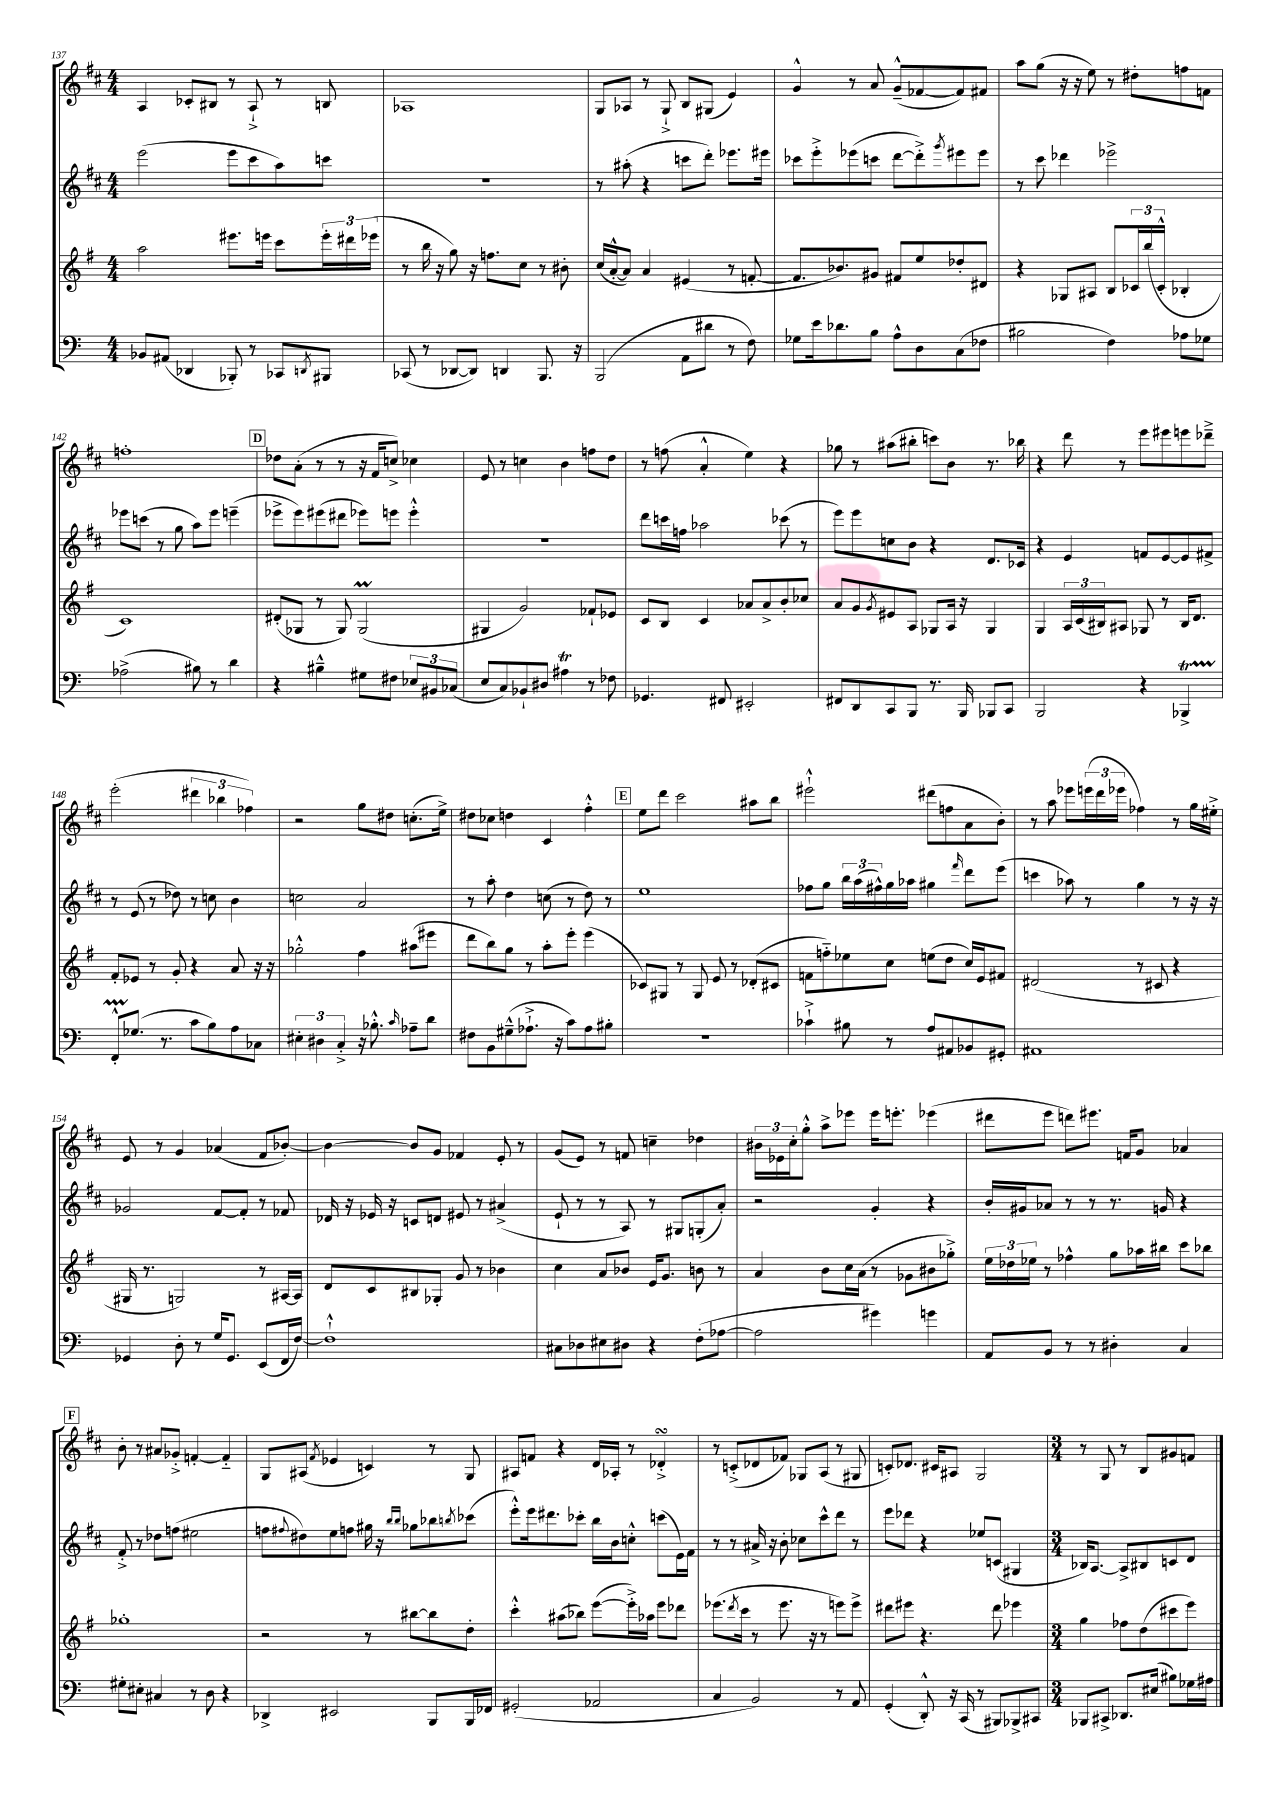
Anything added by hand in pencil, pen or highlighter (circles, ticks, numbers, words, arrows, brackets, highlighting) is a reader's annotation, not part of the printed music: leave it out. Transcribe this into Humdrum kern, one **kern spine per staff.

**kern	**kern	**kern	**kern
*staff4	*staff3	*staff2	*staff1
*clefF4	*clefG2	*clefG2	*clefG2
*k[]	*k[f#]	*k[f#c#]	*k[f#c#]
*M4/4	*M4/4	*M4/4	*M4/4
8BB-/L	2aa\	(2eee\	4A/
(8AA#/J	.	.	.
4DD-/	.	.	8c-'/L
.	.	.	8B#/J
8BBB-'/)	8.eee#\L	8eee\L	8r
8r	.	8ccc#\	8A`^/
.	16eee\Jk	.	.
8CC-/L	8ccc\L	8aa\)	8r
8qDD/	.	.	.
8BBB#/J	24eee'\L	8ccc\J	8B/
.	24ddd#\	.	.
.	(24eee-\JJ	.	.
=	=	=	=
(8CC-/	8r	1r	1A-
8r	16bb\	.	.
.	16r	.	.
[8DD-/L	8gg\)	.	.
8DD-/]J)	16r	.	.
.	8.ff\L	.	.
4DD/	.	.	.
.	8cc\J	.	.
8.BBB/	8r	.	.
.	8b#'\	.	.
16r	.	.	.
=	=	=	=
(2BBB/	(16cc/LL	8r	8G/L
.	[16a'^^/J	.	.
.	8a/]J)	(8aa#'\	8A-/J
.	4a/	4r	8r
.	.	.	8G`^/
8AA\L	(4e#/	8ccc\L	8B/L
8d#\J	.	8ddd'\J)	(8G#/J
8r	8r	8.eee-\L	4e/)
8F\)	[8f'/	.	.
.	.	16eee#\Jk	.
=	=	=	=
8G-\L	8.f/]L	8ccc-\L	4g^^/
16e\k	.	8eee'^\	.
8.d-\	8.b-/)	.	.
.	.	(8eee-\	8r
8B\J	8g#/J	8ccc\J	8a/
8A^^\L	8f#/L	[8ddd\L	(8g~^^/L
8D\	8ee/	8ddd'^\])	[8f-/
.	.	8qggg/	.
(8C\	8dd-'/	8eee#\	8f-/])
8F-\J	8d#/J	8eee#\J	8f#/J
=	=	=	=
2B#\	4r	8r	8aa\L
.	.	8ccc#\	(8gg\J
.	8G-/L	4ddd-\	16r
.	.	.	16r
.	8A#/J	.	8ee\)
4F\)	8B/L	2eee-^\	8r
.	24c-/L	.	8dd#'\L
.	(24bb/	.	.
.	24c-'^^/JJ	.	.
8A-\L	4B-'/	.	8ff\
8G-\J	.	.	8f\J
=	=	=	=
(2A-^\	1c)	8eee-\L	1ff'
.	.	(8ccc\J	.
.	.	8r	.
.	.	8gg\	.
8B#\)	.	8aa\L)	.
8r	.	8eee-\J	.
4d\	.	(4eee~\	.
=	=	=	=
4r	(8d#'/L	8eee-^\L	8dd-\L
.	8G-/J	8eee-\)	(8a'\J
4B#~^^\	8r	(8eee#\	8r
.	8G-/)	8ddd#\J	8r
8G#\L	(2G-/	8eee-\L)	16r
.	.	.	16f#/LK
8F#\J	.	8eee\J	8cc^/J)
12E-/L	.	4eee'^^\	4cc-\
12BB#/	.	.	.
(12C-/J	.	.	.
=	=	=	=
8E/L	4G#/	1r	8e/
8C/)	.	.	8r
8BB-`/	2g/)	.	4cc\
8D#/J	.	.	.
4A#\	.	.	4b\
8r	8f-`/L	.	8ff\L
8F-\	8e-/J	.	8dd\J
=	=	=	=
4.GG-/	8c/L	8ddd\L	8r
.	8B/J	16ccc\L	(8ff\
.	.	16ff\JJ	.
.	4c/	2aa-\	4a'^^/
8FF#/	.	.	.
2EE#'/	8a-/L	.	4ee\)
.	8a-^/	.	.
.	8b'/	(8ccc-\	4r
.	8cc-/J	8r	.
=	=	=	=
8FF#/L	8a/L	8eee\L)	8gg-\
8DD/	8g/	8eee\	8r
.	8qg/	.	.
8CC/	8e#/	8cc\	(8aa#\L
8BBB/J	8A/J	8b\J	8bb#'\J
8.r	8G-/L	4r	8ccc\L)
.	16A/Jk	.	8b\J
16BBB/	16r	.	.
8BBB-/L	4G-/	8.d/L	8.r
8CC/J	.	.	.
.	.	16c-/Jk	16bb-\
=	=	=	=
2BBB/	4G/	4r	4r
.	24A/LL	4e/	8ddd\
.	(24c/	.	.
.	24B#/J)	.	.
.	8A#/J	.	8r
4r	8G-/	8f/L	8eee\L
.	8r	[8e/	8eee#\
4BBB-^/	16B#/LK	8e/]	8eee\
.	8.d/J	.	.
.	.	8f#^/J	8ddd-~^\J
=	=	=	=
8FF'^^/L	8f#'/L	8r	(2eee'\
(8.G-/J	8e-/J	(8e/	.
.	8r	8r	.
8.r	.	.	.
.	8g'/	8dd-\)	.
8c\L	4r	8r	6ddd#\
8B\)	.	8cc\	.
.	.	.	6bb-\
8A\	8a/	4b\	.
.	.	.	6ff-\)
8C-\J	16r	.	.
.	16r	.	.
=	=	=	=
6E#'\	2gg-'^^\	2cc\	2r
6D#\	.	.	.
6C'^/	.	.	.
16r	4ff#\	2a/	8gg\L
8.B-'^^\	.	.	.
.	.	.	8dd#\J
16qqc/	.	.	.
8A-~\L	(8aa#\L	.	(8.cc'\L
8d\J	8eee#\J	.	.
.	.	.	16ee^\Jk)
=	=	=	=
8F#\L	8ddd\L	8r	8dd#\L
8BB\	8bb\)	8aa'\	8cc-\J
(8G#~^^\	8gg\J	4dd\	4dd\
8.A-`^\J	8r	.	.
.	8aa'\L	(8cc\	4c#/
16r	.	.	.
8c\L)	8eee'\J	8r	.
8A-\	(4eee\	8dd\)	4ff#'^^\
8B#'\J	.	8r	.
=	=	=	=
1r	8c-/L)	1ee	8ee\L
.	8G#/J	.	8ddd\J
.	8r	.	2ccc#\
.	8G#/	.	.
.	8e/	.	.
.	8r	.	.
.	(8d-'/L	.	8aa#\L
.	8c#/J	.	8bb\J
=	=	=	=
4c-`^\	8f\L	8ff-\L	2eee#`^^\
.	8ff'~\)	8gg\J	.
8B#\	8ee-\	24bb\LL	.
.	.	(24aa\	.
.	.	24ff#^^\)	.
8r	8cc\J	16gg\	.
.	.	16aa-\JJ	.
8A/L	(8ee\L	4gg#\	(8ddd#\L
8AA#/	8dd\J	.	8ff\
.	.	16qqfff#/	.
8BB-/	16cc/LL)	8ddd\L	8a\
.	16e/J	.	.
8GG#'/J	8f#/J	(8eee\J	8b'\J)
=	=	=	=
1AA#	(2d#/	4ccc\	8r
.	.	.	8aa\
.	.	8aa-\)	8eee-\L
.	.	8r	(24eee\L
.	.	.	24ddd\
.	.	.	24eee-\JJ
.	8r	4gg\	4ff-\)
.	8c#/	.	.
.	4r	8r	8r
.	.	16r	16gg\LL
.	.	16r	16ee#'^\JJ
=	=	=	=
4GG-/	16G#/	2g-/	8e/
.	8.r	.	.
.	.	.	8r
8D'\	2G/)	.	4g/
8r	.	.	.
16G/LK	.	[8f#/L	(4a-/
8.GG-/J	.	.	.
.	.	8f#'/]J	.
(8EE/L	8r	8r	8f#/L
16FF/L	[16A#/LL	8f-/	[8b-'/J)
[16F/JJ)	16A#/]JJ	.	.
=	=	=	=
1F`^^]	8d/L	16d-/	4b-\_
.	.	16r	.
.	8c/	16e-/	.
.	.	16r	.
.	8B#/	8c/L	8b-/]L
.	8G-'/J	8d/J	8g/J
.	8g/	8e#/	4f-/
.	8r	8r	.
.	4b-\	(4a#^/	8e'/
.	.	.	8r
=	=	=	=
8C#\L	4cc\	8e`/	(8g/L
8D-\	.	8r	8e/J)
8E#\	8a/L	8r	8r
8D#\J	8b-/J	8A/)	8f/
4r	16e/LK	8r	4cc~\
.	8.g/J	.	.
.	.	8G#/L	.
(8F'\L	8b\	(8G'/	4dd-\
[8A-\J	8r	8a'/J)	.
=	=	=	=
2A-\]	4a/	2r	24b#\LL
.	.	.	24e-\
.	.	.	24cc#'\J
.	.	.	8gg'^^\J
.	8b\L	.	8aa^\L
.	16cc\L	.	8eee-\J
.	(16a\JJ	.	.
4g#\)	8r	4g'/	16eee-\LK
.	.	.	8.eee'\J
.	8g-\L	.	.
4g\	8b#\	4r	(4eee-\
.	8gg-'^\J)	.	.
=	=	=	=
8AA/L	24ee\LL	16b'/LL	8ddd#\L
.	24dd-\	.	.
.	.	16g#/J	.
.	24ee-\JJ	.	.
8BB/J	8r	8a-/J	8eee\J
8r	4ff-^^\	8r	8ddd\L)
8r	.	8r	8.eee#\J
4D#'\	8gg\L	8.r	.
.	.	.	16f/LK
.	16aa-\L	.	8g/J
.	16bb#\JJ	16g/	.
4C/	8ccc\L	4r	4a-/
.	8bb-\J	.	.
=	=	=	=
8G#'\L	1gg-'	8f#'^/	8b'\
8E#'\J	.	8r	8r
4C#/	.	8dd-\L	8a#/L
.	.	(8ff\J	8g-'^/J
8r	.	2ee#\	[4f'/
8D\	.	.	.
4r	.	.	4f'~/]
=	=	=	=
4DD-^/	2r	8ff\L	8G/L
.	.	8qqff#/	.
.	.	8dd#\)	(8A#/J
.	.	.	8qf#/
2EE#/	.	8ee\	4e-/
.	.	8ff\J	.
.	8r	16gg#\	4c/)
.	.	16r	.
.	.	16qqbb/LL	.
.	.	16qqbb/JJ	.
.	[8bb#\L	8gg-\L	.
8BBB/L	8bb#\]	8bb-\	8r
.	.	8qbb/	.
16BBB/L	8dd'\J	(8ccc-\J	8G/
16FF-/JJ	.	.	.
=	=	=	=
(2GG#'/	4ccc'^^\	8eee'^^\L)	8A#/L
.	.	16eee\k	8f/J
.	.	8.ddd#\	.
.	(8aa#\L	.	4r
.	8bb-\J)	8ccc-'\J	.
2AA-/	([8eee\L	16bb\LL	16d/LL
.	.	16b\J	16A-'/JJ
.	16eee'^\]L)	8cc'^^\J	8r
.	16aa-\JJ	.	.
.	8eee\L	(8ccc\L	4d-'^/
.	8ddd-\J	16e\L)	.
.	.	16f#\JJ	.
=	=	=	=
4C/	(8.eee-\L	8r	8r
.	.	8r	(8c'^/L
.	8qddd/	.	.
.	16ccc\Jk	.	.
2BB/)	8r	16a#^/	8d-/
.	.	16r	.
.	8.eee-\	8b'\	8f-/J)
.	.	8cc-\L	8G-/L
.	16r	.	.
.	8r	8ccc#^^\	(8A/J
8r	8eee\L)	8ddd\J	8r
8AA/	8eee^\J	8r	8G#/
=	=	=	=
(4GG'/	8ddd#\L	8eee\L	8c'/L)
.	8eee#\J	8ddd-\J	8.d-/J
8DD'^^/)	4.r	4r	.
.	.	.	16c#/LK
16r	.	.	8A#/J
(16CC/	.	.	.
8r	.	8ee-/L	2G/
8BBB#/L)	8ddd#\	(8c/J	.
8BBB-^/	4eee-\	4G#/	.
8CC#/J	.	.	.
=	=	=	=
*M3/4	*M3/4	*M3/4	*M3/4
8BBB-/L	4gg\	16B-/LK)	8r
.	.	[8.A/J	.
8CC#^/J	.	.	8G/
8.DD-/L	8ff-\L	8A^/]L	8r
.	(8dd\	8B#/	8B/L
(16E#/Jk	.	.	.
8B#\L)	8ccc#\	8c/	8g#/
16G-\L	8eee\J)	8d/J	8f/J
16A#\JJ	.	.	.
==	==	==	==
*-	*-	*-	*-
